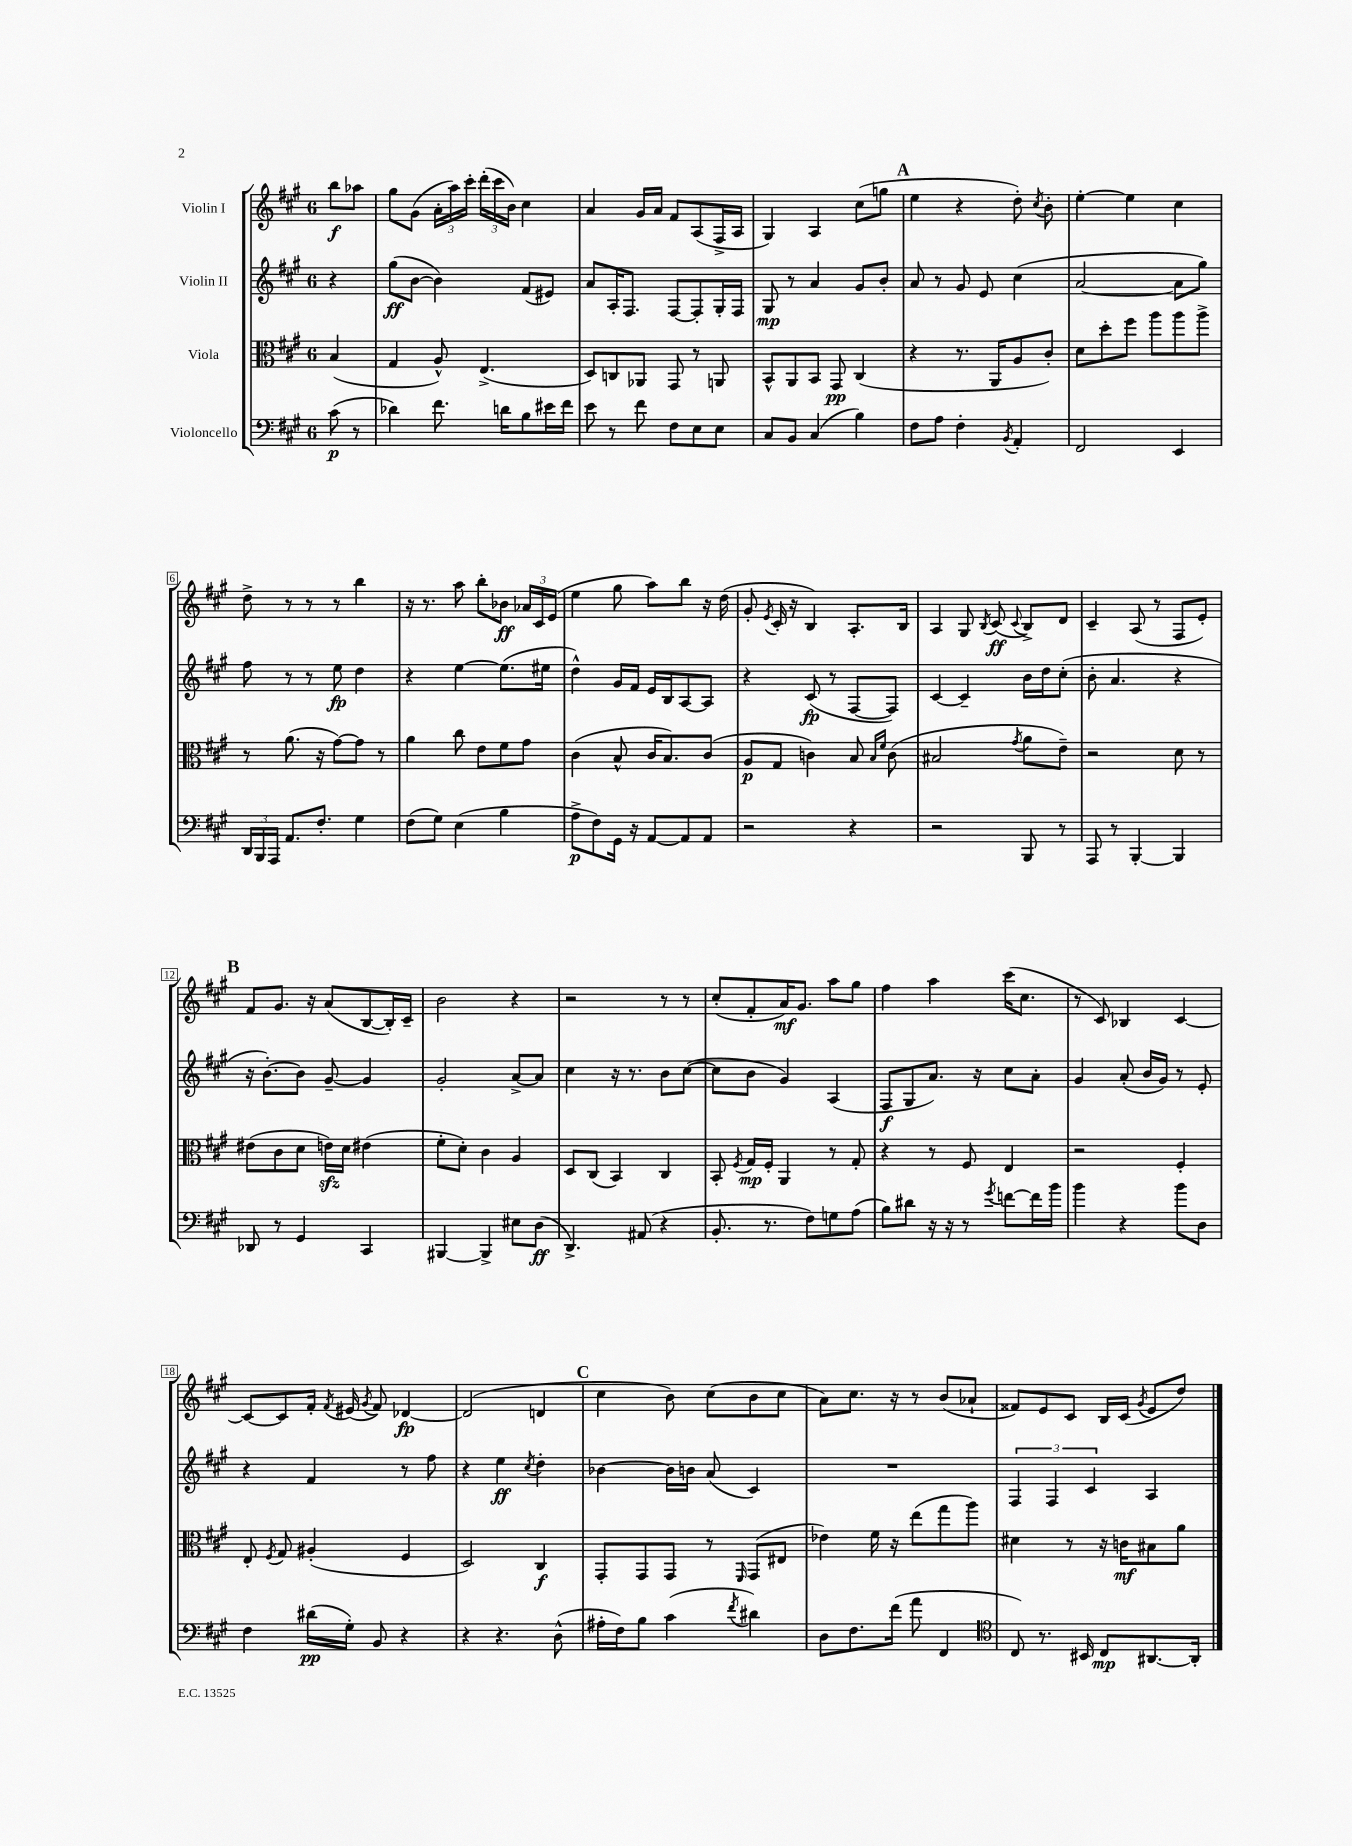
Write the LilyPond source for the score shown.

<<
\new StaffGroup <<
\new Staff = "s0" \with { instrumentName = "Violin I" } {
    \clef treble \key a \major \once \override Staff.TimeSignature.style = #'single-digit \time 6/8 \partial 4
    \autoBeamOff b''8[\f aes''8] |
    gis''8[ gis'8]( \tuplet 3/2 { a'16[-. a''16) cis'''16]-. } \tuplet 3/2 { d'''16[-.( cis'''16 b'16]) } cis''4 |
    a'4 gis'16[ a'16] fis'8[ a8( fis16-> a16] |
    gis4) a4 cis''8[( g''8] |
    \mark \markup { \bold "A" } e''4 r4 d''8-.) \acciaccatura { cis''8 } b'8-. |
    e''4~-. e''4 cis''4 |
    d''8-> r8 r8 r8 b''4 |
    r16 r8. a''8 b''8[-. bes'8]\ff \tuplet 3/2 { aes'16[ cis'16 e'16]( } |
    e''4 gis''8 a''8[) b''8] r16 d''16( |
    gis'8-. \acciaccatura { e'8 } cis'16-. r16 b4) a8.[-. b16] |
    a4 gis8 \acciaccatura { b8 } cis'8\ff( \appoggiatura { cis'8 } b8[->) d'8] |
    cis'4-- a8( r8 fis8[ e'8]-.) |
    \mark \markup { \bold "B" } fis'8[ gis'8.] r16 a'8[( b8~ b16-.) cis'16]-- |
    b'2 r4 |
    r2 r8 r8 |
    cis''8[-.( fis'8-. a'16\mf) gis'8.] a''8[ gis''8] |
    fis''4 a''4 cis'''16[( cis''8.] |
    r8 cis'8) bes4 cis'4~ |
    cis'8[~ cis'8 fis'16]-. \acciaccatura { fis'8 } eis'16( \acciaccatura { gis'8 } fis'8) des'4~\fp |
    des'2( d'4 |
    \mark \markup { \bold "C" } cis''4 b'8) cis''8[( b'8 cis''8] |
    a'8[) cis''8.] r16 r8 b'8[( aes'8]-! |
    fisis'8[) e'8 cis'8] b16[ cis'16]( \acciaccatura { gis'8 } e'8[ d''8]) \bar "|." |
}
\new Staff = "s1" \with { instrumentName = "Violin II" } {
    \clef treble \key a \major \once \override Staff.TimeSignature.style = #'single-digit \time 6/8 \partial 4
    \autoBeamOff r4 |
    gis''8[\ff( b'8]~ b'4) fis'8[( eis'8]) |
    a'8[ a16-. fis8.] fis8[~ fis8-. gis16-. fis16] |
    gis8\mp r8 a'4 gis'8[ b'8]-. |
    \mark \markup { \bold "A" } a'8 r8 gis'8 e'8 cis''4( |
    a'2~ a'8[ gis''8]) |
    fis''8 r8 r8 e''8\fp d''4 |
    r4 e''4~ e''8.[( eis''16] |
    d''4-^) gis'16[ fis'16] e'16[ b16 a8~ a8] |
    r4 cis'8\fp( r8 fis8[~ fis8]) |
    cis'4~ cis'4-- b'16[ d''16 cis''8]-.( |
    b'8-. a'4. r4 |
    \mark \markup { \bold "B" } r16 b'8.[~-.) b'8] gis'8~-- gis'4 |
    gis'2-. a'8[~-> a'8] |
    cis''4 r16 r8. b'8[ cis''8]~( |
    cis''8[ b'8] gis'4) a4( |
    fis8[\f gis8 a'8.]) r16 cis''8[ a'8]-. |
    gis'4 a'8-.( b'16[ gis'16]) r8 e'8-. |
    r4 fis'4 r8 fis''8 |
    r4 e''4\ff \acciaccatura { cis''8 } d''4-. |
    \mark \markup { \bold "C" } bes'4~ bes'16[ b'16] a'8( cis'4) |
    R2. |
    \tuplet 3/2 { fis4 fis4 cis'4 } a4 \bar "|." |
}
\new Staff = "s2" \with { instrumentName = "Viola" } {
    \clef alto \key a \major \once \override Staff.TimeSignature.style = #'single-digit \time 6/8 \partial 4
    \autoBeamOff b4( |
    gis4 a8-^) e4.->( |
    d8[) c8 aes,8] gis,8 r8 a,8 |
    b,8[-^ a,8 b,8] gis,8\pp cis4( |
    \mark \markup { \bold "A" } r4 r8. a,16[ a8 cis'8]-.) |
    d'8[ d''8-. fis''8] a''8[ a''8 a''8]-> |
    r8 a'8.( r16 gis'8[~) gis'8] r8 |
    a'4 cis''8 e'8[ fis'8 gis'8] |
    cis'4( b8-^ cis'16[ b8.) cis'8]( |
    a8[\p gis8] c'4) b8 \grace { b16[ fis'16] } c'8( |
    bis2 \acciaccatura { gis'8 } a'8[ e'8]--) |
    r2 d'8 r8 |
    \mark \markup { \bold "B" } eis'8[( cis'8 d'8] e'16[\sfz) d'16] eis'4( |
    fis'8[-. d'8]-.) cis'4 a4 |
    d8[ cis8]( b,4) cis4 |
    b,8-. \acciaccatura { fis8 } gis16[\mp fis16]-. a,4 r8 gis8-. |
    r4 r8 fis8 e4 |
    r2 fis4-. |
    e8-. \acciaccatura { fis8 } gis8 ais4-.( fis4 |
    d2) cis4\f |
    \mark \markup { \bold "C" } gis,8[-. gis,8 gis,8] r8 \grace { fis,16 } gis,8[( eis8] |
    ees'4) fis'16 r16 e''8[( gis''8 a''8]) |
    dis'4 r8 r16 c'16[\mf bis8 a'8] \bar "|." |
}
\new Staff = "s3" \with { instrumentName = "Violoncello" } {
    \clef bass \key a \major \once \override Staff.TimeSignature.style = #'single-digit \time 6/8 \partial 4
    \autoBeamOff cis'8\p( r8 |
    des'4) fis'8. d'16[ b8 eis'16 fis'16] |
    e'8 r8 fis'8 fis8[ e8 e8] |
    cis8[ b,8] cis4( b4) |
    \mark \markup { \bold "A" } fis8[ a8] fis4-. \acciaccatura { b,8 } a,4-. |
    fis,2 e,4 |
    \tuplet 3/2 { d,16[ b,,16 a,,16] } a,8.[ fis8.]-. gis4 |
    fis8[( gis8]) e4( b4 |
    a8[->\p fis8) gis,16] r16 a,8[~ a,8 a,8] |
    r2 r4 |
    r2 b,,8 r8 |
    a,,8 r8 b,,4~-. b,,4 |
    \mark \markup { \bold "B" } des,8 r8 gis,4 cis,4 |
    bis,,4~ bis,,4-> eis8[ d8]\ff( |
    d,4.->) ais,8( r4 |
    b,8.-. r8. fis8[) g8 a8]( |
    b8[) dis'8] r16 r16 r8 \acciaccatura { gis'8 } f'8[~ f'16 b'16] |
    b'4 r4 b'8[ d8] |
    fis4 dis'16[\pp( gis16]-.) b,8 r4 |
    r4 r4. d8-^( |
    \mark \markup { \bold "C" } ais16[-. fis16) b8] cis'4( \acciaccatura { fis'8 } dis'4) |
    d8[ fis8. fis'16]( a'8 fis,4 |
    \clef tenor cis8) r8. bis,16 cis8[\mp ais,8.~ ais,16]-. \bar "|." |
}
>>
>>
\layout { \context { \Score \override BarNumber.stencil = #(make-stencil-boxer 0.1 0.3 ly:text-interface::print) } }
